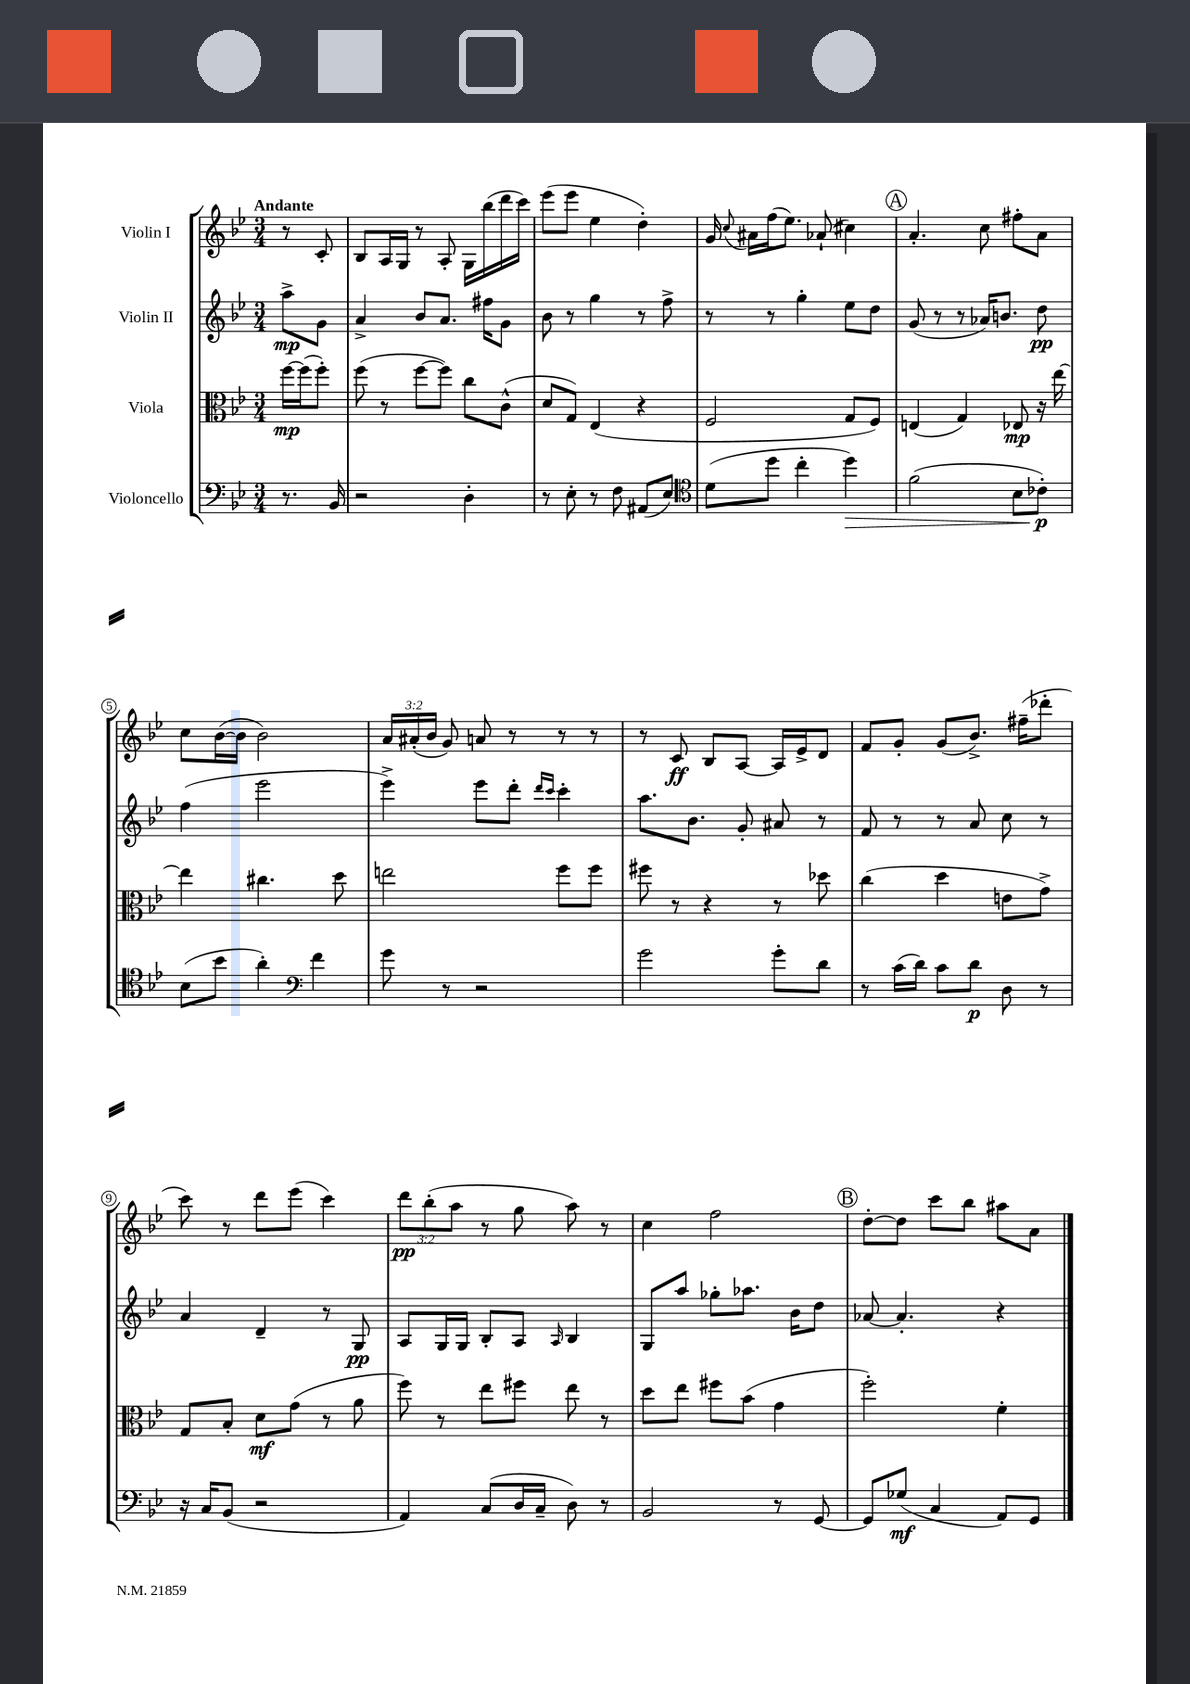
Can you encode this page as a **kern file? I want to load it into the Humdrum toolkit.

**kern	**kern	**kern	**kern
*staff4	*staff3	*staff2	*staff1
*clefF4	*clefC3	*clefG2	*clefG2
*k[b-e-]	*k[b-e-]	*k[b-e-]	*k[b-e-]
*M3/4	*M3/4	*M3/4	*M3/4
8.r	[16ff	8aa^	8r
.	(16ff]	.	.
.	8ff')	8g	8c'
16BB-	.	.	.
=	=	=	=
2r	(8ff	4a^	8B-
.	8r	.	16A
.	.	.	16G
.	[8ff	8b-	8r
.	8ff])	8.a	8A'
4D'	8cc	.	16G
.	.	16ff#	(16bb-
.	(8c^^	8g	16ddd
.	.	.	16ccc)
=	=	=	=
8r	8d	8b-	(8eee-
8E-'	8G)	8r	8eee-
8r	(4E-	4gg	4ee-
8F	.	.	.
(8AA#	4r	8r	4dd')
8E-)	.	8ff^	.
=	=	=	=
*clefC4	*	*	*
(8d	2F	8r	16g
.	.	.	8qqcc
.	.	.	16a#
8dd	.	8r	(16ff
.	.	.	8.ee-)
4cc'	.	4gg'	.
.	.	.	(8a-`
4dd)	8G	8ee-	4cc#)
.	8F)	8dd	.
=	=	=	=
(2f	(4E	(8g	4.a'
.	.	8r	.
.	4G)	8r	.
.	.	16a-)	8cc
.	.	8.b	.
8B-	8E-	.	8ff#'
8c-')	16r	8dd	8a
.	[16ee-	.	.
=	=	=	=
(8B-	4ee-]	(4ff	8cc
8b-	.	.	([16b-
.	.	.	16b-]
4a')	4.cc#	2eee-	2b-)
*clefF4	*	*	*
4f	.	.	.
.	8dd	.	.
=	=	=	=
8g	2ee	4eee-^)	24a
.	.	.	(24a#'
.	.	.	24b-
8r	.	.	8g)
2r	.	8eee-	8a
.	.	8ddd'	8r
.	.	16qqddd	.
.	.	16qqccc	.
.	8ff	4ccc'	8r
.	8ff	.	8r
=	=	=	=
2g	8ff#	8.aa	8r
.	8r	.	8c
.	.	8.b-	.
.	4r	.	8B-
.	.	8g'	[8A
8g'	8r	8a#	16A]
.	.	.	16e-^
8d	8dd-	8r	8d
=	=	=	=
8r	(4cc	8f	8f
(16c	.	8r	8g'
16d)	.	.	.
8c	4dd	8r	(8g
8d	.	8a	8.b-^)
8D	8e	8cc	.
.	.	.	(16ff#~
8r	8g^)	8r	8ddd-'
=	=	=	=
16r	8G	4a	8ccc)
16C	.	.	.
(8BB-	8B-'	.	8r
2r	8d	4d~	8ddd
.	(8g	.	(8eee-
.	8r	8r	4ccc)
.	8a	8G	.
=	=	=	=
4AA)	8ff)	8A	12ddd
.	.	.	(12bb-'
.	8r	16G	.
.	.	.	12aa
.	.	16G	.
(8C	8ee-	8B-'	8r
16D	8ff#	8A	8gg
16C~	.	.	.
.	.	16qqA	.
8D)	8ee-	4B-	8aa)
8r	8r	.	8r
=	=	=	=
2BB-	8dd	8G	4cc
.	8ee-	8aa	.
.	8ff#	8gg-'	2ff
.	(8b-	8.aa-	.
8r	4g	.	.
.	.	16b-	.
[8GG	.	8dd	.
=	=	=	=
8GG]	2ff')	[8a-	[8dd'
(8G-	.	4.a-']	8dd]
4C	.	.	8ccc
.	.	.	8bb-
8AA)	4f'	4r	8aa#
8GG	.	.	8a
==	==	==	==
*-	*-	*-	*-
